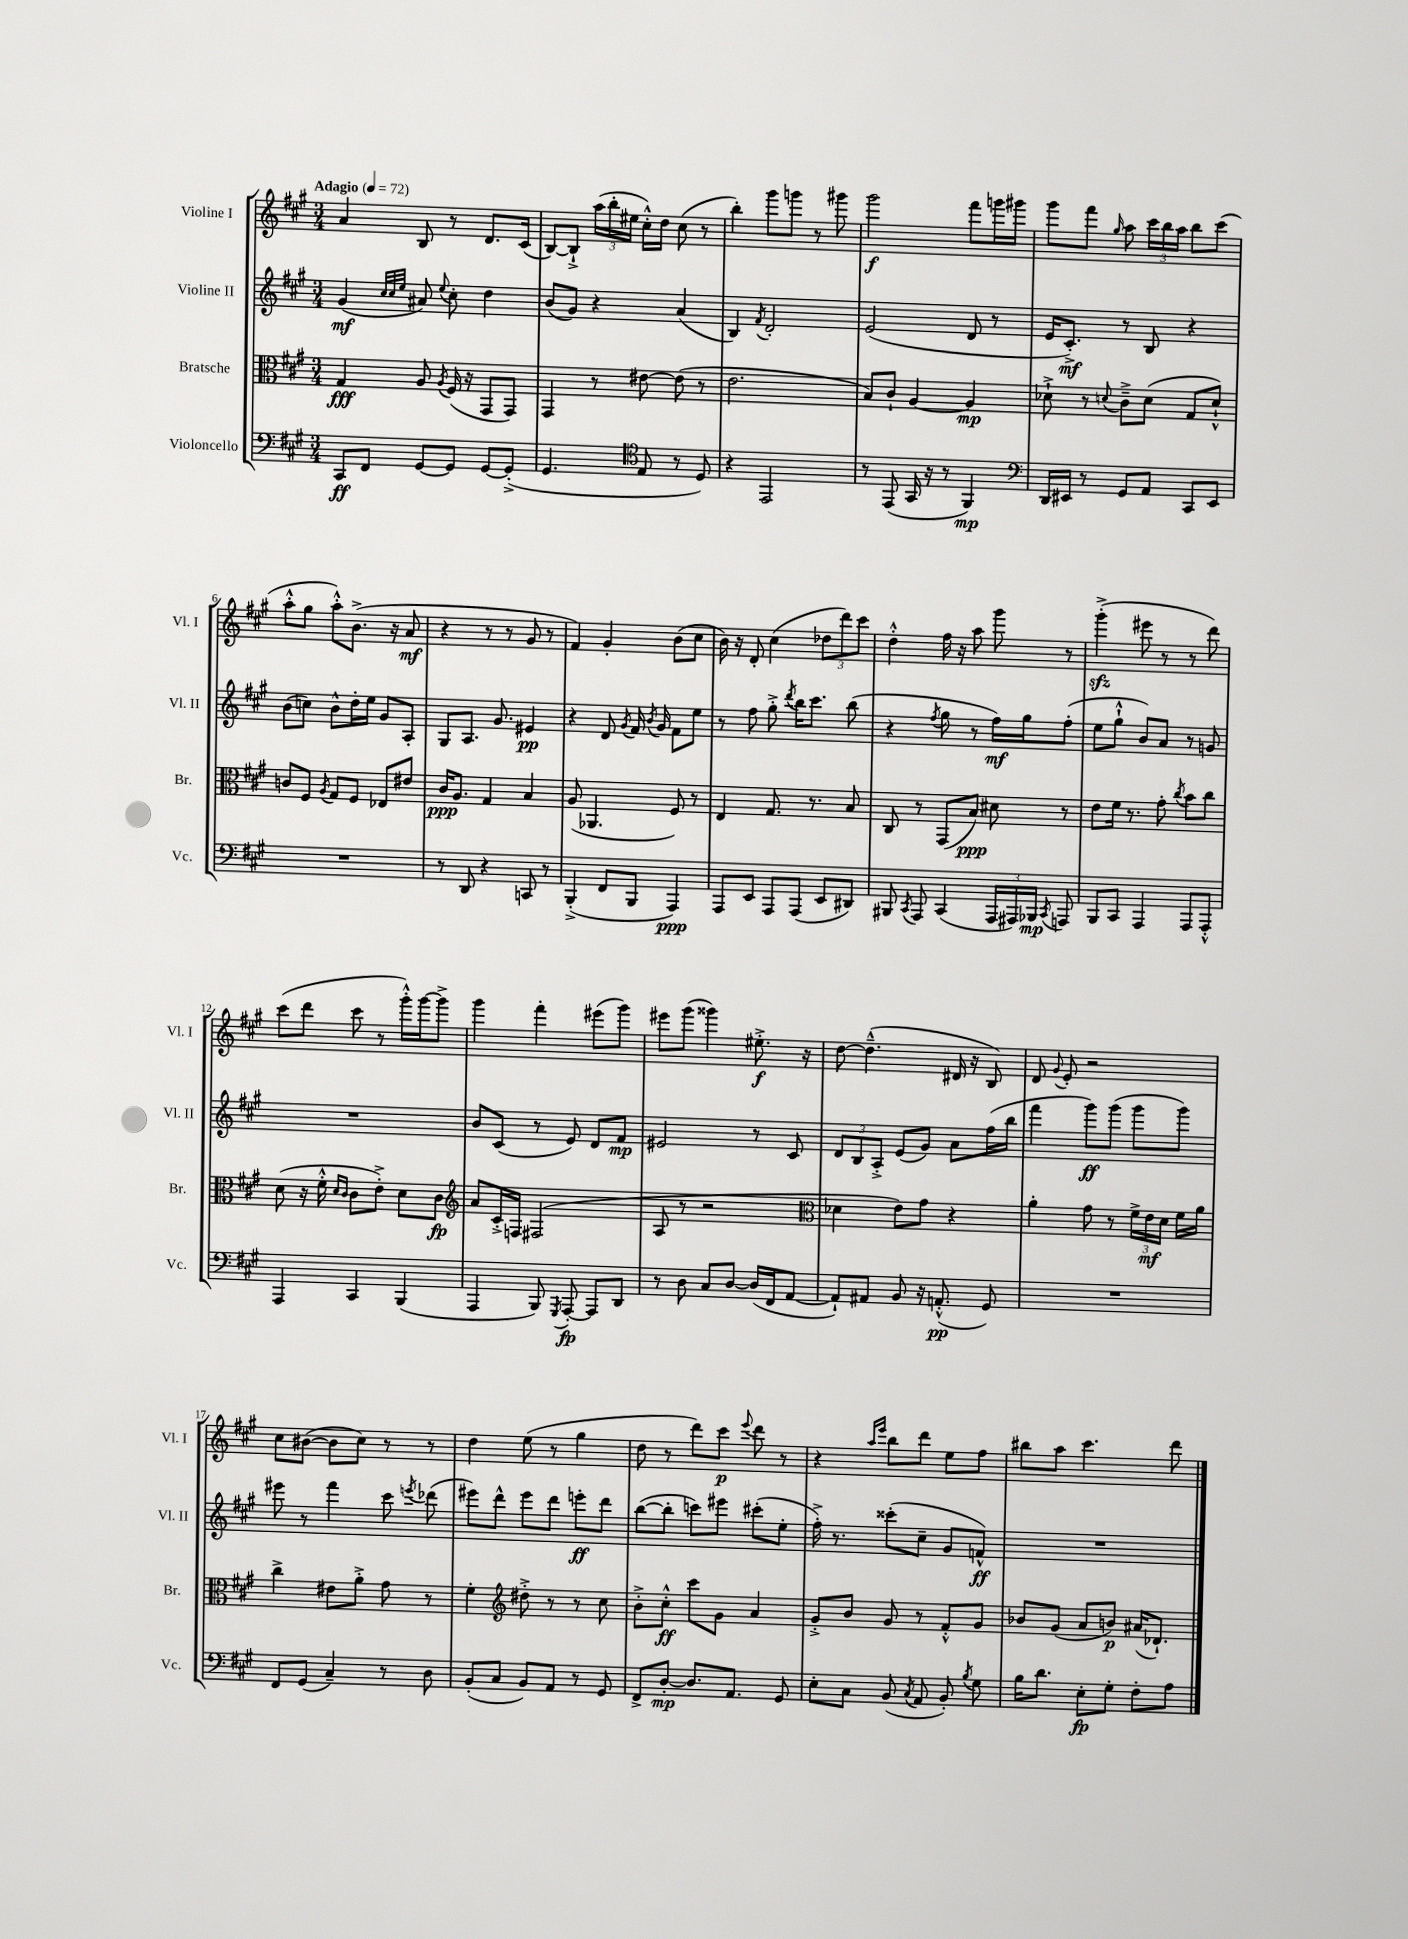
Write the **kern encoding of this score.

**kern	**kern	**kern	**kern
*staff4	*staff3	*staff2	*staff1
*clefF4	*clefC3	*clefG2	*clefG2
*k[f#c#g#]	*k[f#c#g#]	*k[f#c#g#]	*k[f#c#g#]
*M3/4	*M3/4	*M3/4	*M3/4
*MM72	*MM72	*MM72	*MM72
8CC#/L	4G#/	(4g#/	4a/
8FF#/J	.	.	.
.	.	32qqcc#/LLL	.
.	.	32qqcc#/	.
.	.	32qqee/JJJ	.
[8GG#/L	8A/	8a#/)	8B/
.	8qA/	8qqee/	.
8GG#/]J	(16F#/	8cc#'\	8r
.	16r	.	.
[8GG#/L	8GG#/L	4dd\	8.d/L
(8GG#'^/]J	8GG#/J)	.	.
.	.	.	(16c#/Jk
=	=	=	=
4.GG#/	4GG#/	(8b/L	[8B/L)
.	.	8g#/J)	8B`^/]J
.	8r	4r	(24aa\LL
.	.	.	24bb'\
.	.	.	24ee#\JJ
*clefC4	*	*	*
8E/	[8e#\	.	16cc#'^^\LL)
.	.	.	16dd\JJ
8r	(8e#\]	(4a/	(8cc#\
8D/)	8r	.	8r
=	=	=	=
4r	2.e\	4B/)	4bb'\)
.	.	8qf#/	.
2EE/	.	2d'/	8ggg#\L
.	.	.	8ggg\J
.	.	.	8r
.	.	.	8ggg#\
=	=	=	=
8r	8B/L)	(2e/	2ggg#\
(8EE/	8c#`/J	.	.
16GG#/	[4A/	.	.
16r	.	.	.
8r	.	.	.
4FF#/)	4A/]	8d/	8fff#\L
.	.	8r	16ggg\L
.	.	.	16ggg#\JJ
=	=	=	=
*clefF4	*	*	*
16DD/LL	8d-`^\	16e/LK	8ggg#\L
16EE#/JJ	.	8.c#'^/J)	.
8r	8r	.	8fff#\J
.	8qqd/	.	16qqgg#/
8GG#/L	8c#~^\L	8r	8aa\
8AA/J	(8d\J	8B/	24ccc#\LL
.	.	.	24bb\
.	.	.	24aa\JJ
8CC#/L	8G#/L	4r	8bb\L
8EE#/J	8d`^^/J)	.	(8ccc#\J
=	=	=	=
2.r	8c/L	(8b\L	8aa'^^\L
.	8F#/J	8cc\J)	8gg#\J
.	8qA/	.	.
.	8G#/L	8b^^\L	8aa'^^\L)
.	8F#/J	16dd'\L	(8.b^\J
.	.	16ee\JJ	.
.	8E-/L	8g#/L	.
.	.	.	16r
.	8e#/J	8A'/J	8a/
=	=	=	=
8r	16c#/LK	8G#/L	4r
.	8.A/J	.	.
8DD/	.	8.A/J	.
4r	4G#/	.	8r
.	.	8.g#/	.
.	.	.	8r
8CC/	4B/	4e#/	8g#/
8r	.	.	8r
=	=	=	=
(4BBB'^/	(8A/	4r	4f#/)
.	4.AA-/	.	.
8FF#/L	.	8d/	4g#'/
.	.	8qg#/	.
8BBB/J	.	16f#/	.
.	.	8qb/	.
.	.	16g#/	.
4AAA/)	8F#/)	8f#\L	(8b\L
.	8r	8ee\J	8cc#\J
=	=	=	=
8AAA/L	4E/	8r	16b\)
.	.	.	16r
8EE/J	.	8ff#\	8d'/
8AAA/L	8.G#/	8gg#'^\	(4cc#\
.	.	8qddd/	.
(8AAA/J	.	16bb\LK	.
.	8.r	8.ccc#\J	.
8EE/L	.	.	12dd-\L
.	.	.	12ddd\)
8DD#/J)	8B/	(8bb\	.
.	.	.	12ccc#\J
=	=	=	=
8BBB#/	8C#/	4r	4dd'^^\
8qCC#/	.	.	.
8AAA/	8r	.	.
.	.	8qff#/	.
(4CC#/	(8GG#/L	8gg#\	16ff#\
.	.	.	16r
.	8B/J)	8r	8aa\
24AAA/LL	8d#\	16ff#\LL)	8ggg#\
24AAA#/)	.	.	.
.	.	16gg#\J	.
24BBB-/JJ	.	.	.
8qCC#/	.	.	.
8AAA/	8r	(8ff#'\J	8r
=	=	=	=
8BBB/L	8e\L	8ee\L	(4ggg#'^\
8CC#/J	16f#\Jk	8gg#`^^\J	.
.	8.r	.	.
4AAA/	.	8b/L)	8eee#\
.	8g#'\	8a/J	8r
.	8qcc#/	.	.
8AAA/L	8b\L	8r	8r
8AAA'^^/J	8cc#\J	8g/	8ddd\)
=	=	=	=
4AAA/	(8d\	2.r	(8ccc#\L
.	16r	.	8ddd\J
.	16f#'^^\	.	.
.	16qqd/LL	.	.
.	16qqc#/JJ	.	.
4CC#/	8c#\L	.	8ccc#\
.	8e'^\J)	.	8r
(4BBB/	8d\L	.	16ggg#'^^\LL)
.	.	.	[16ggg#\J
.	8c#\J	.	8ggg#^\]J
=	=	=	=
*	*clefG2	*	*
4AAA/	8a/L	8b/L	4ggg#\
.	16c#'^/L	(8c#/J	.
.	16F/JJ	.	.
8BBB/)	(2F#/	8r	4fff#'\
8qGGG#/	.	.	.
[8AAA'/	.	8e/)	.
8AAA/]L	.	8d/L	(8eee#\L
8DD/J	.	8f#/J	8ggg#\J)
=	=	=	=
8r	8A/	2e#/	8eee#\L
8D\	8r	.	(8ggg#\J
8C#/L	2r	.	4ggg##\)
[8D/J	.	.	.
(16D/]LL	.	8r	8.ee#'^\
16FF#/J	.	.	.
[8AA/J	.	8c#/	.
.	.	.	16r
=	=	=	=
*	*clefC3	*	*
8AA`/]L)	4d-\	12d/L	[8dd\
.	.	12B/	.
8AA#/J	.	.	(4.dd~^^\]
.	.	12A'^/J	.
8BB/	8e\L)	(8e/L	.
16r	8g#\J	8g#/J)	.
(8.AA'^^/	.	.	.
.	4r	8a\L	16d#/
.	.	.	16r
8GG#/)	.	(16ff#\L	8B/)
.	.	16bb\JJ	.
=	=	=	=
2.r	4a'\	4fff#\	8d/
.	.	.	8qqg#/
.	.	.	8e'/
.	8g#\	8ggg#\L)	2r
.	8r	(8ggg#\J	.
.	24f#^\LL	8ggg#\L	.
.	24e\	.	.
.	24d\JJ	.	.
.	16f#\LL	8ggg#\J)	.
.	16a\JJ	.	.
=	=	=	=
8FF#/L	4cc#^\	8eee#\	8cc#\L
(8GG#/J	.	8r	([8b#\J
4C#~/)	8e#\L	4fff#\	8b#\]L
.	8a'^\J	.	8cc#\J)
8r	8g#\	8ccc#\	8r
.	.	8qeee/	.
8D\	8r	(8ddd-\	8r
=	=	=	=
(8BB'/L	4f#'\	8eee#\L)	4dd\
8C#/J	.	8ddd^^\J	.
*	*clefG2	*	*
8BB/L)	8dd#'^\	8eee#\L	(8ee\
8AA/J	8r	8ddd\J	8r
8r	8r	8eee'\L	4gg#\
8GG#/	8cc#\	8ddd\J	.
=	=	=	=
8FF#^/L	8b'^\L	([8bb\L	8dd\
[8D'/J	8cc#'^^\J	8bb'\]J	8r
8.D/]L	8ccc#\L	8ccc\L)	8ddd\L)
.	8g#\J	8eee#\J	8ccc#\J
8.AA/J	.	.	.
.	.	.	8qqeee/
.	4a/	(8ccc#'\L	8ddd\
8GG#/	.	8ee'\J	8r
=	=	=	=
8E'\L	8g#'^/L	16ff#'^\)	4r
.	.	8.r	.
8C#\J	8b/J	.	.
.	.	.	16qqaa/LL
.	.	.	16qqeee/JJ
(8BB/	8g#/	(8ccc##'\L	8bb\L
8qC#/	.	.	.
8AA/	8r	8cc#~\J	8ddd\J
8BB'/)	8f#'^^/L	8g#/L	8ee\L
8qB/	.	.	.
8G#\	8g#/J	8f^^/J)	8ff#\J
=	=	=	=
16B\LK	8b-/L	2.r	8bb#\L
8.d\J	.	.	.
.	(8g#/J	.	8aa\J
8E'\L	8a/L	.	4.ccc#\
8G#'\J	8b/J)	.	.
8F#'\L	(16a#/LK	.	.
.	8.d-`/J)	.	.
8A\J	.	.	8ddd\
==	==	==	==
*-	*-	*-	*-
